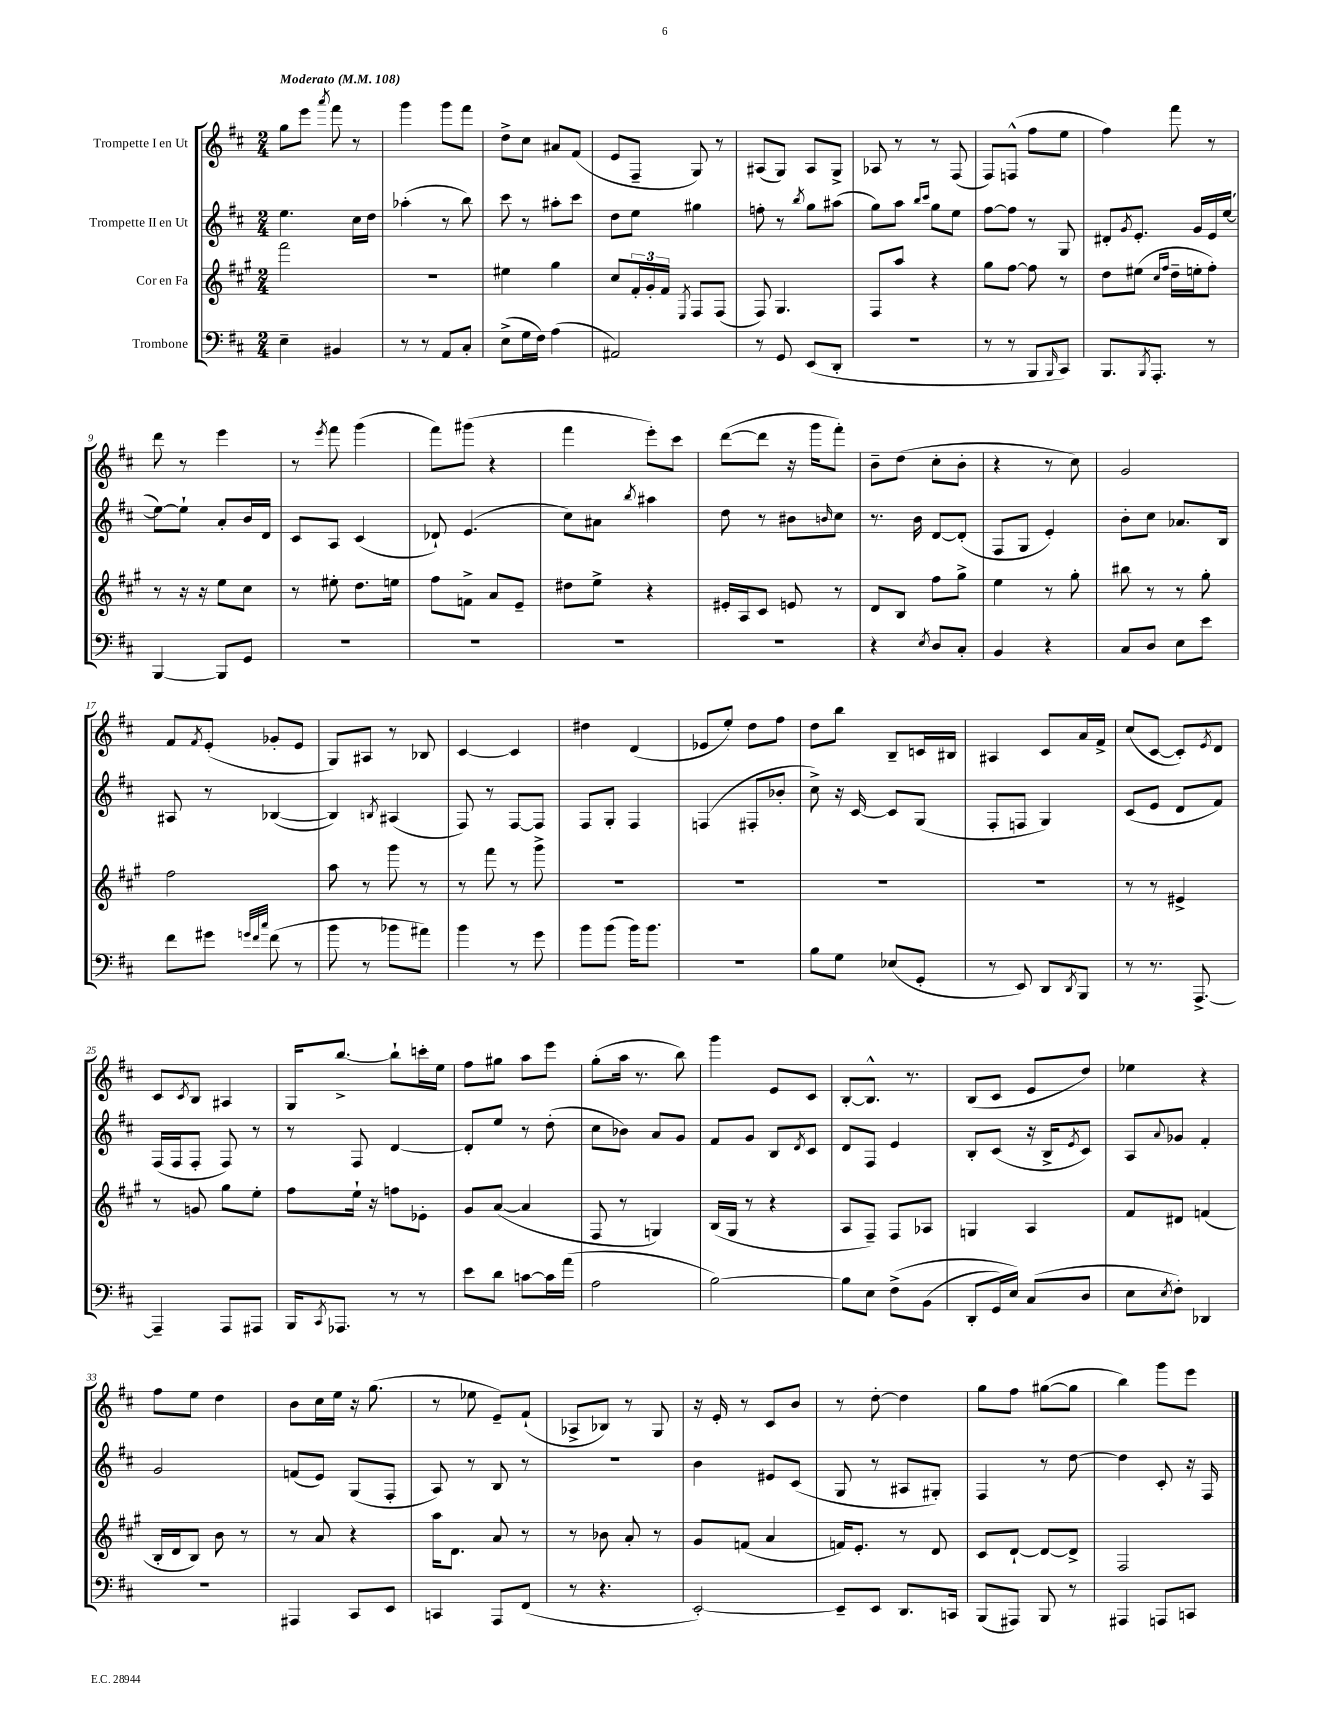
<<
\new StaffGroup <<
\new Staff = "s0" \with { instrumentName = "Trompette I en Ut" } {
    \clef treble \key d \major \numericTimeSignature \time 2/4 \tempo "Moderato" 4 = 108
    g''8 e'''8 \acciaccatura { a'''8 } fis'''8 r8 |
    g'''4 g'''8 fis'''8 |
    d''8-> cis''8 ais'8 fis'8( |
    e'8 fis8-- g8) r8 |
    ais8( g8) ais8 g8-> |
    aes8 r8 r8 fis8( |
    fis8) f8-^( fis''8 e''8 |
    fis''4) fis'''8 r8 |
    d'''8 r8 e'''4 |
    r8 \acciaccatura { e'''8 } fis'''8 g'''4( |
    fis'''8) gis'''8( r4 |
    fis'''4 e'''8-.) cis'''8 |
    d'''8~( d'''8 r16 g'''16 fis'''8-.) |
    b'8-- d''8( cis''8-. b'8-. |
    r4 r8 cis''8) |
    g'2 |
    fis'8 \acciaccatura { fis'8 } e'8-.( ges'8-. e'8 |
    g8) ais8 r8 bes8 |
    cis'4~ cis'4 |
    dis''4 d'4( |
    ees'8 e''8-.) d''8 fis''8 |
    d''8 b''8 b8-- c'16 bis16 |
    ais4 cis'8 a'16 fis'16-> |
    cis''8( cis'8~ cis'8-.) \acciaccatura { e'8 } d'8 |
    cis'8 \acciaccatura { cis'8 } b8 ais4 |
    g16 b''8.~-> b''8-! c'''16-. e''16 |
    fis''8 gis''8 a''8 e'''8 |
    g''8-.( a''16 r8. b''8) |
    g'''4 e'8 cis'8 |
    b8~-. b8.-^ r8. |
    b8( cis'8 e'8 d''8) |
    ees''4 r4 |
    fis''8 e''8 d''4 |
    b'8 cis''16 e''16 r16 g''8.( |
    r8 ees''8 e'8--) fis'8-!( |
    aes8-> bes8) r8 g8 |
    r16 e'16-. r8 cis'8 b'8 |
    r8 d''8~-. d''4 |
    g''8 fis''8 gis''8~( gis''8 |
    b''4) g'''8 e'''8 \bar "|." |
}
\new Staff = "s1" \with { instrumentName = "Trompette II en Ut" } {
    \clef treble \key d \major \numericTimeSignature \time 2/4
    e''4. cis''16 d''16 |
    aes''4-.( r8 b''8) |
    cis'''8 r8 ais''8-. cis'''8 |
    d''8 e''8 gis''4 |
    f''8-. r8 \acciaccatura { b''8 } g''8 ais''8( |
    g''8) a''8 \grace { b''16 cis'''16 } g''8 e''8 |
    fis''8~ fis''8 r8 g8 |
    dis'8-. \acciaccatura { g'8 } e'8.-. g'16 e'16 e''16~( |
    e''8~) e''8-! a'8-. b'16 d'16 |
    cis'8 a8 cis'4( |
    des'8-!) e'4.( |
    cis''8) ais'8 \acciaccatura { b''8 } ais''4 |
    d''8 r8 bis'8 \grace { b'16 } cis''8 |
    r8. b'16 d'8~ d'8-.( |
    fis8 g8 e'4-.) |
    b'8-. cis''8 aes'8. b16 |
    ais8 r8 bes4~( |
    bes4) \acciaccatura { b8 } ais4( |
    fis8) r8 fis8~ fis8 |
    fis8 g8-. fis4 |
    f4( fis8-. bes'8-. |
    cis''8->) r16 cis'16~ cis'8 g8( |
    fis8-. f8 g4) |
    cis'8( e'8 d'8 fis'8) |
    fis16( fis16 fis8-. fis8) r8 |
    r8 fis8 d'4~ |
    d'8-. e''8 r8 d''8-.( |
    cis''8 bes'8) a'8 g'8 |
    fis'8 g'8 b8 \acciaccatura { d'8 } cis'8 |
    d'8 fis8 e'4 |
    b8-. cis'8( r16 b16-> \acciaccatura { e'8 } cis'8) |
    a8 \appoggiatura { a'8 } ges'8 fis'4-. |
    g'2 |
    f'8( e'8) g8( fis8-. |
    a8) r8 b8 r8 |
    r2 |
    b'4 eis'8 cis'8( |
    g8 r8 ais8 gis8-.) |
    fis4 r8 d''8~ |
    d''4 cis'8-. r16 fis16 \bar "|." |
}
\new Staff = "s2" \with { instrumentName = "Cor en Fa" } {
    \clef treble \key a \major \numericTimeSignature \time 2/4
    fis'''2 |
    R2 |
    eis''4 gis''4 |
    cis''8 \tuplet 3/2 { fis'16-. gis'16-. fis'16 } \acciaccatura { e8 } fis8 fis8( |
    fis8) gis4. |
    fis8 a''8 r4 |
    gis''8 fis''8~ fis''8 r8 |
    d''8 eis''8( \grace { cis''16 fis''16 } d''16-- e''16-. fis''8-.) |
    r8 r16 r16 e''8 cis''8 |
    r8 eis''8-. d''8. e''16 |
    fis''8 f'8-> a'8 e'8-- |
    dis''8 e''8-> r4 |
    eis'16-. a16 cis'8 e'8 r8 |
    d'8 b8 fis''8 gis''8-> |
    e''4 r8 gis''8-. |
    bis''8 r8 r8 gis''8-. |
    fis''2 |
    a''8 r8 gis'''8 r8 |
    r8 fis'''8 r8 gis'''8-> |
    R2 |
    R2 |
    R2 |
    R2 |
    r8 r8 eis'4-> |
    r8 g'8 gis''8 e''8-. |
    fis''8 e''16-! r16 f''8 ees'8-. |
    gis'8 a'8~( a'4 |
    fis8 r8 g4) |
    b16( gis16 r8 r4 |
    a8 fis8--) fis8 aes8 |
    g4 a4 |
    fis'8 dis'8 f'4( |
    b16-. d'16 b8) b'8 r8 |
    r8 a'8 r4 |
    a''16 d'8. a'8 r8 |
    r8 bes'8 a'8-. r8 |
    gis'8 f'8( a'4 |
    f'16) e'8.-. r8 d'8 |
    cis'8 d'8~-! d'8~ d'8-> |
    fis2 \bar "|." |
}
\new Staff = "s3" \with { instrumentName = "Trombone" } {
    \clef bass \key d \major \numericTimeSignature \time 2/4
    e4-- bis,4 |
    r8 r8 a,8 cis8-. |
    e8->( g16 fis16) a4( |
    ais,2) |
    r8 g,8 e,8( d,8-. |
    R2 |
    r8 r8 b,,8 \grace { b,,16 } cis,8) |
    b,,8. \acciaccatura { b,,8 } a,,8.-. r8 |
    b,,4~ b,,8 g,8 |
    R2 |
    R2 |
    R2 |
    R2 |
    r4 \acciaccatura { e8 } d8 cis8-. |
    b,4 r4 |
    cis8 d8 e8 e'8 |
    fis'8 gis'8 \grace { g'32 fis'32 cis''32 } fis'8( r8 |
    b'8 r8 bes'8 ais'8) |
    b'4 r8 g'8 |
    b'8 b'8( b'16) b'8. |
    R2 |
    b8 g8 ees8( g,8-. |
    r8 e,8) d,8 \acciaccatura { d,8 } b,,8 |
    r8 r8. a,,8.~-> |
    a,,4-- a,,8 ais,,8 |
    b,,16 \acciaccatura { cis,8 } aes,,8. r8 r8 |
    e'8 d'8 c'8~ c'16 a'16( |
    a2 |
    b2~) |
    b8 e8 fis8->\( b,8( |
    d,8-. g,16) e16\) cis8( d8 |
    e8 \acciaccatura { e8 } fis8-.) des,4 |
    r2 |
    ais,,4 cis,8 e,8 |
    c,4 a,,8 fis,8( |
    r8 r4. |
    e,2~-.) |
    e,8-- e,8 d,8. c,16 |
    b,,8( ais,,8) b,,8 r8 |
    ais,,4 a,,8 c,8 \bar "|." |
}
>>
>>
